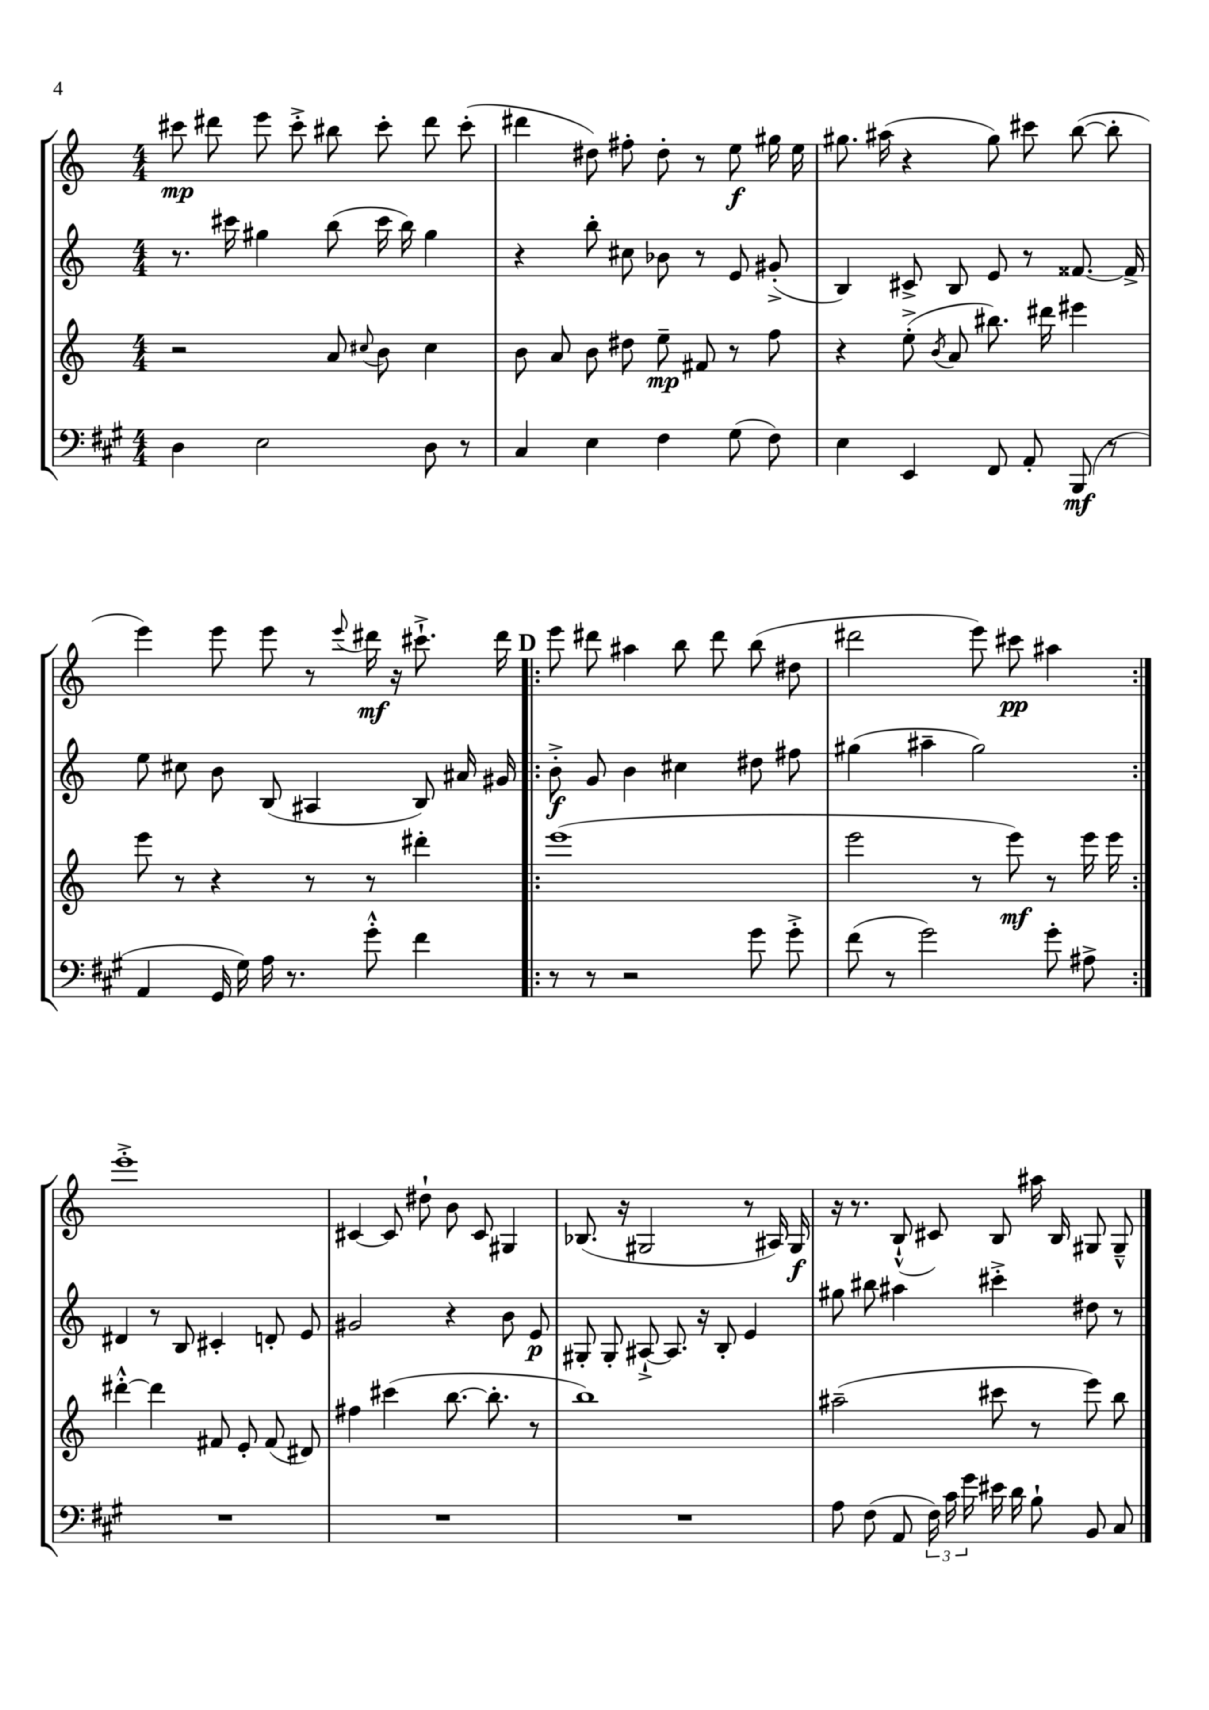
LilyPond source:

<<
\new StaffGroup <<
\new Staff = "s0" {
    \clef treble \key c \major \numericTimeSignature \time 4/4
    \autoBeamOff cis'''8\mp dis'''8 e'''8 cis'''8-.-> bis''8 cis'''8-. dis'''8 cis'''8-.( |
    dis'''4 dis''8) fis''8-. dis''8-. r8 e''8\f gis''16 e''16 |
    gis''8. ais''16( r4 gis''8) cis'''8 b''8~( b''8-. |
    e'''4) e'''8 e'''8 r8 \appoggiatura { e'''8 } dis'''16\mf r16 cis'''8.-!-> dis'''16 |
    \repeat volta 2 { \mark \markup { \bold "D" } e'''8 dis'''8 ais''4 b''8 dis'''8 b''8( dis''8 |
    dis'''2 e'''8) cis'''8\pp ais''4 | }
    e'''1-.-> |
    cis'4~ cis'8 dis''8-! b'8 cis'8 gis4 |
    bes8.( r16 gis2 r8 ais16) gis16\f |
    r16 r8. b8-!-^( cis'8) b8 ais''16 b16 gis8 gis8---^ \bar "|." |
}
\new Staff = "s1" {
    \clef treble \key c \major \numericTimeSignature \time 4/4
    \autoBeamOff r8. cis'''16 gis''4 b''8( cis'''16 b''16) gis''4 |
    r4 b''8-. cis''8 bes'8 r8 e'8 gis'8-.->( |
    b4) cis'8-> b8 e'8 r8 fisis'8.~ fisis'16-> |
    e''8 cis''8 b'8 b8( ais4 b8) ais'16 gis'16 |
    \repeat volta 2 { \mark \markup { \bold "D" } b'8-.->\f g'8 b'4 cis''4 dis''8 fis''8 |
    gis''4( ais''4-- gis''2) | }
    dis'4 r8 b8 cis'4-. d'8-. e'8 |
    gis'2 r4 b'8 e'8\p |
    gis8-. gis8-. ais8~-!-> ais8. r16 b8-. e'4 |
    gis''8 bis''8 ais''4 cis'''4-.-> dis''8 r8 \bar "|." |
}
\new Staff = "s2" {
    \clef treble \key c \major \numericTimeSignature \time 4/4
    \autoBeamOff r2 a'8 \appoggiatura { cis''8 } b'8 cis''4 |
    b'8 a'8 b'8 dis''8 e''8--\mp fis'8 r8 f''8 |
    r4 e''8-.->( \acciaccatura { b'8 } a'8 bis''8.) dis'''16 eis'''4 |
    e'''8 r8 r4 r8 r8 dis'''4-. |
    \repeat volta 2 { \mark \markup { \bold "D" } e'''1( |
    e'''2 r8 e'''8\mf) r8 e'''16 e'''16 | }
    dis'''4~-.-^ dis'''4 fis'8 e'8-. fis'8( dis'8) |
    fis''4 cis'''4( b''8.~ b''8.-. r8 |
    b''1) |
    ais''2--( cis'''8 r8 e'''8) b''8 \bar "|." |
}
\new Staff = "s3" {
    \clef bass \key a \major \numericTimeSignature \time 4/4
    \autoBeamOff d4 e2 d8 r8 |
    cis4 e4 fis4 gis8( fis8) |
    e4 e,4 fis,8 a,8-. b,,8\mf( r8 |
    a,4 gis,16 gis16) a16 r8. gis'8-.-^ fis'4 |
    \repeat volta 2 { \mark \markup { \bold "D" } r8 r8 r2 gis'8 gis'8-.-> |
    fis'8( r8 gis'2) gis'8-. ais8-> | }
    R1 |
    R1 |
    R1 |
    a8 fis8( a,8 \tuplet 3/2 { fis16) cis'16 gis'16 } eis'16 d'16 b8-! b,8 cis8 \bar "|." |
}
>>
>>
\layout { \context { \Score \remove "Bar_number_engraver" } }
